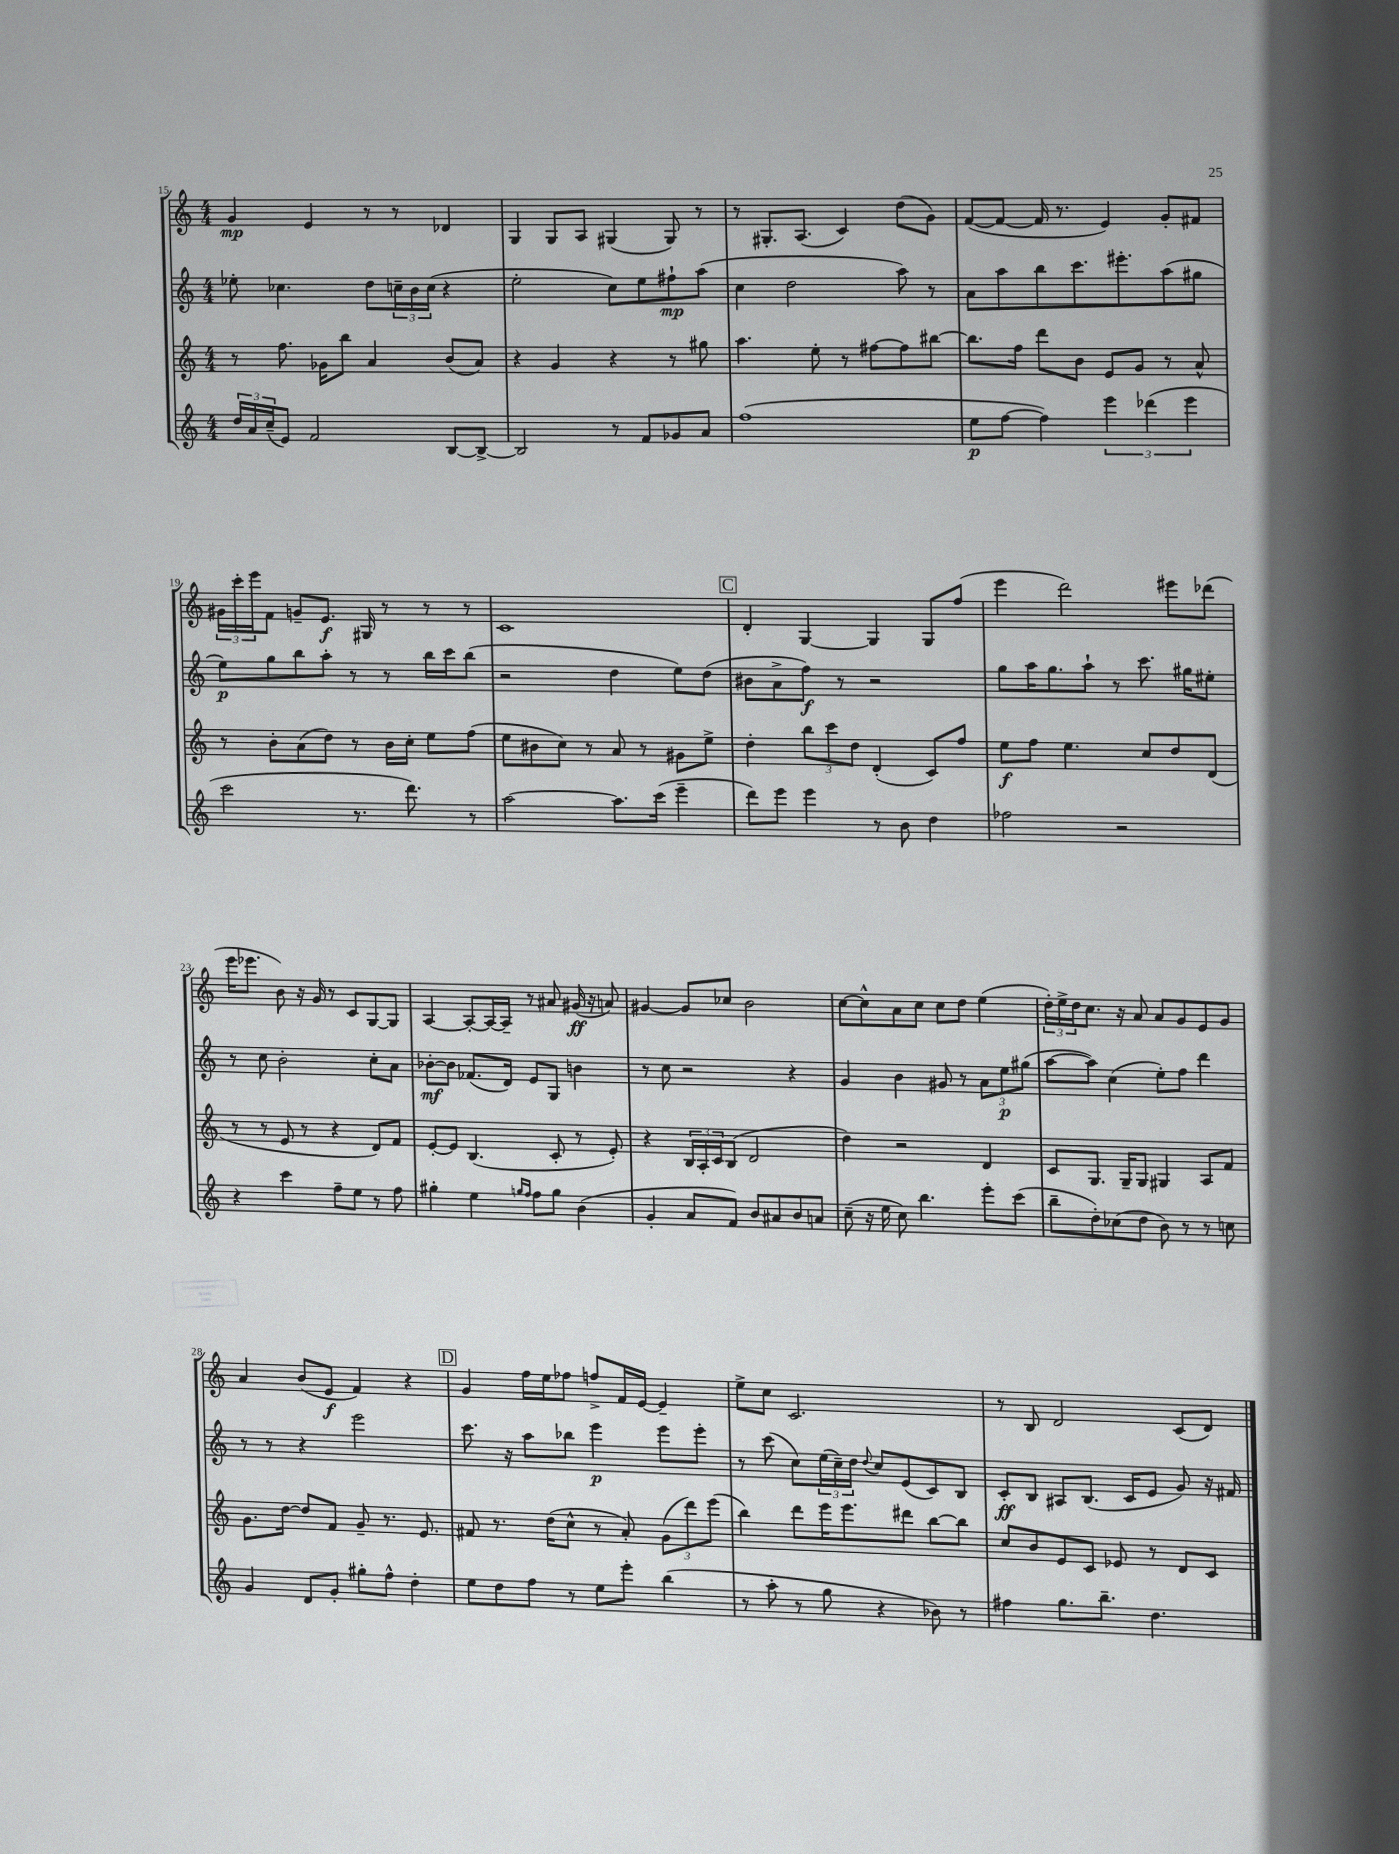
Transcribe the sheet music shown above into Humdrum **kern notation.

**kern	**kern	**kern	**kern
*staff4	*staff3	*staff2	*staff1
*clefG2	*clefG2	*clefG2	*clefG2
*k[]	*k[]	*k[]	*k[]
*M4/4	*M4/4	*M4/4	*M4/4
24dd	8r	8ee-'	4g
24a	.	.	.
(24cc~	.	.	.
8e)	8.ff	4.cc-	.
2f	.	.	4e
.	16g-	.	.
.	8bb	.	.
.	4a	8dd	8r
.	.	24cc~	8r
.	.	24b	.
.	.	(24cc	.
[8B	(8b	4r	4d-
8B^_	8a)	.	.
=	=	=	=
2B]	4r	2ee'	4G
.	4g	.	8G
.	.	.	8A
8r	4r	8cc)	(4G#
8f	.	8ee	.
8g-	8r	8ff#`	8G#)
8a	8gg#	(8aa	8r
=	=	=	=
(1ff	4.aa	4cc	8r
.	.	.	8.G#'
.	.	2dd	.
.	.	.	(8.A
.	8ee'	.	.
.	8r	.	4c)
.	[8ff#	.	.
.	8ff#]	8aa)	(8dd
.	[8bb#	8r	8g)
=	=	=	=
8ee	8.bb#]	8a	([8f
[8ff	.	8aa	8f_
.	16ff	.	.
4ff])	8ddd	8bb	16f]
.	.	.	8.r
.	8b	8.ccc	.
6eee	8e	.	4e)
.	.	8.eee#'	.
.	8g	.	.
(6ddd-	.	.	.
.	8r	(8aa	8g'
6eee	.	.	.
.	8a^^	8gg#	8f#
=	=	=	=
2ccc	8r	8ee)	24g#
.	.	.	24ccc'
.	.	.	24eee
.	8b'	8gg	8f
.	(8a	8bb	8g~
.	8dd)	8aa'	8.e
8.r	8r	8r	.
.	.	.	16G#
.	16b	8r	8r
8.ddd)	16cc'	.	.
.	8ee	16bb	8r
.	.	16ccc	.
8r	(8ff	(8bb	8r
=	=	=	=
[2aa	8ee	2r	1c
.	8b#	.	.
.	8cc)	.	.
.	8r	.	.
8.aa]	8a	4dd	.
.	8r	.	.
(16ccc	.	.	.
4eee~	8g#	8ee)	.
.	8ee^	(8dd	.
=	=	=	=
8ddd)	4dd'	8b#	4d'
8eee	.	8a^	.
4eee	12bb	8ff)	[4G
.	12ccc	.	.
.	.	8r	.
.	12dd	.	.
8r	(4d'	2r	4G]
8b	.	.	.
4dd	8c)	.	8G
.	8ff	.	(8ff
=	=	=	=
2ff-	8ee	8gg	4eee
.	8ff	16aa	.
.	.	8.gg	.
.	4.ee	.	2ddd)
.	.	8aa`	.
2r	.	8r	.
.	8cc	8.ccc	.
.	8dd	.	8eee#
.	.	16gg#	.
.	(8d	8ee#'	(8ddd-
=	=	=	=
4r	8r	8r	16eee
.	.	.	8.eee-
.	8r	8cc	.
4ccc	8e	2b'	8b)
.	8r	.	16r
.	.	.	16g
8ff~	4r	.	8r
8ee	.	.	8c
8r	8d)	8cc'	[8G
8ff	8f	8a	8G]
=	=	=	=
4gg#'	[8e'	[8b-'	[4A
.	8e]	8b-]	.
4ee	(4.B	(8.f-	8A'_
.	.	.	16A_
.	.	16d)	16A~]
16qqgg	.	.	.
16qqff	.	.	.
8ff	.	8e	8r
8gg	8c'	8G	8a#
(4b	8r	4b	(16g#
.	.	.	16r
.	8e')	.	8a)
=	=	=	=
4g'	4r	8r	[4g#
.	.	8cc	.
8a	24B	2r	8g#]
.	24A'	.	.
.	24c	.	.
8f)	(8B	.	8cc-
8b	2d	.	2b
8a#	.	.	.
8b	.	4r	.
8a	.	.	.
=	=	=	=
(8cc~	4dd)	4g	[8cc
16r	.	.	8cc^^]
16ee	.	.	.
8cc)	2r	4b	8a
4.bb	.	.	8cc
.	.	8g#	8cc
.	.	8r	8dd
8eee'	4d	12a	(4ee
.	.	12ee	.
(8ccc	.	.	.
.	.	(12gg#	.
=	=	=	=
8bb~	8c	[8aa	24dd')
.	.	.	24ee^
.	.	.	24dd
8dd')	8.G	8aa])	8.cc
(8cc-	.	(4cc	.
.	16G~	.	16r
8dd	8G	.	8a
8b)	4G#	8ee')	8a
8r	.	8ff	8g
8r	8A	4ddd	8e
8cc	8f	.	8g
=	=	=	=
4g	8.g	8r	4a
.	.	8r	.
.	[16dd	.	.
8d	8dd]	4r	(8b
8g'	8f	.	8e
8gg#'	8g~	2eee	4f)
8ff^^	8.r	.	.
4dd'	.	.	4r
.	8.e	.	.
=	=	=	=
8ee	8f#	8.ccc	4g
8dd	8.r	.	.
.	.	16r	.
8ff	.	8aa	16ff
.	(16dd	.	16ee
8r	8cc^^	8bb-	8ff-
8ee	8r	4eee	8ff^
8eee'	8a')	.	16f
.	.	.	[16e
(4bb	(12g	8eee	4e~]
.	12ddd)	.	.
.	.	8eee'	.
.	(12eee	.	.
=	=	=	=
8r	4bb)	8r	8ee^
8aa'	.	(8ccc	8cc
8r	8ddd	8cc)	2.c
8gg	16eee	(24ee	.
.	.	24cc~)	.
.	8.eee	.	.
.	.	24dd	.
.	.	8qqdd	.
4r	.	8cc	.
.	8ddd#	(8e	.
8b-)	[8bb	8c)	.
8r	8bb]	8B	.
=	=	=	=
4ff#	8cc	8c'	8r
.	8b	8B	8B
8.gg	8e	8A#	2d
.	8c	(8.B	.
8.bb~	.	.	.
.	8e-	.	.
.	.	16c	.
4.dd	8r	8e	.
.	8d	8g)	(8c
.	8c	16r	8d)
.	.	16f#	.
==	==	==	==
*-	*-	*-	*-
